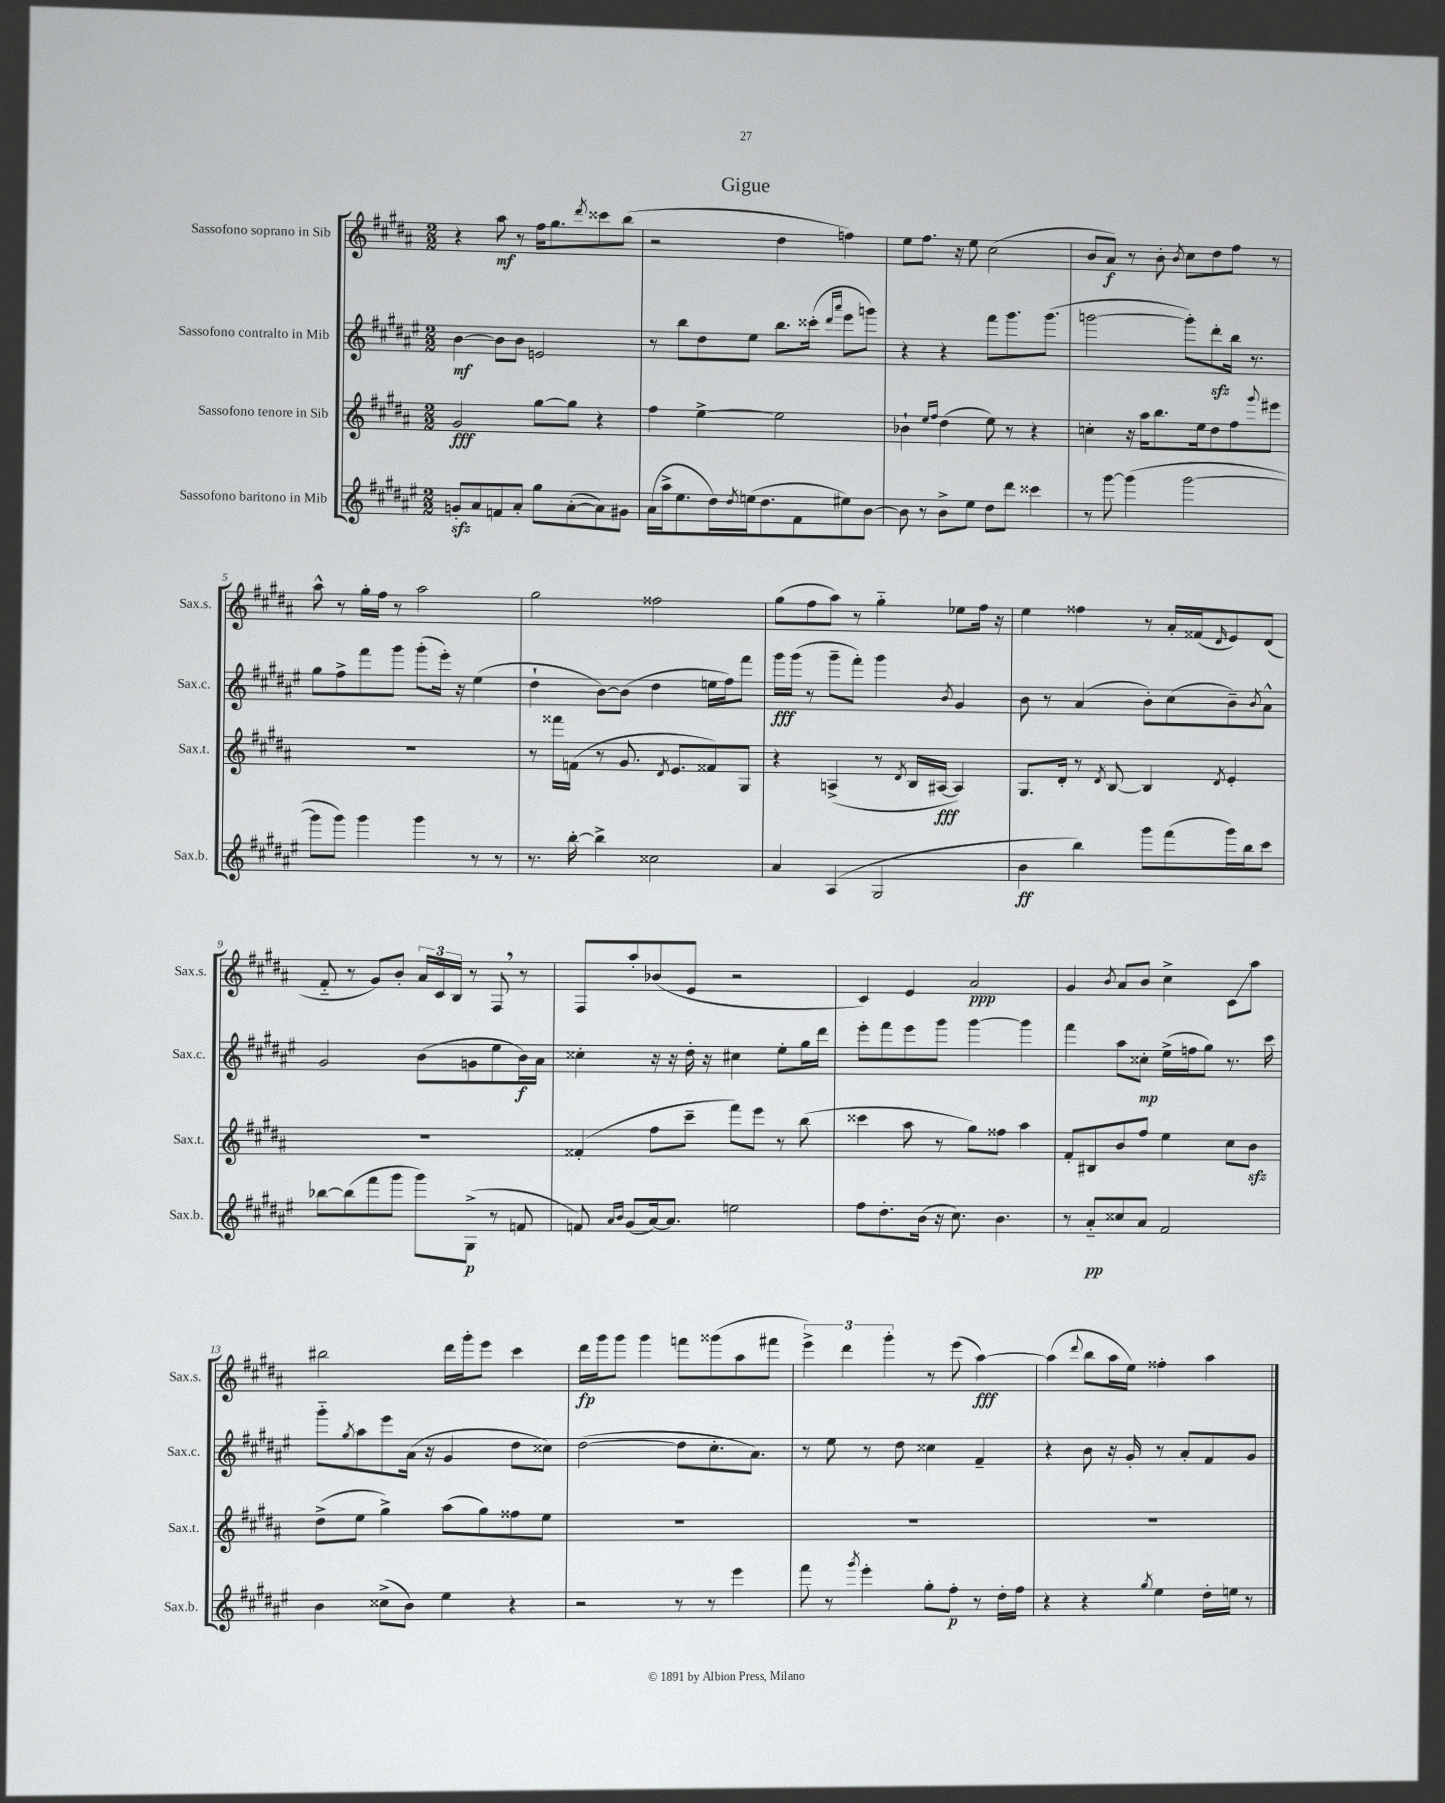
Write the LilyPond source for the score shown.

\header { title = "Gigue" }
<<
\new StaffGroup <<
\new Staff = "s0" \with { instrumentName = "Sassofono soprano in Sib" shortInstrumentName = "Sax.s." } {
    \clef treble \key b \major \numericTimeSignature \time 2/2
    r4 ais''8\mf r8 fis''16 gis''8. \acciaccatura { dis'''8 } cisis'''8 b''8( |
    r2 dis''4 f''4) |
    e''8 fis''8. r16 e''8 cis''2( |
    b'8 ais'8\f) r8 b'8-. \acciaccatura { b'8 } cis''8 dis''8 fis''8 r8 |
    ais''8-^ r8 gis''16-. fis''16 r8 ais''2 |
    gis''2 fisis''2 |
    gis''8( fis''8 ais''8) r8 gis''4-_ ees''8 fis''16 r16 |
    e''4 fisis''4 r8 ais'16-. fisis'16( \grace { dis'16 } e'8) dis'8( |
    fis'8-_ r8 gis'8) b'8-. \tuplet 3/2 { ais'16 cis'16 b16 } r8 fis8 \breathe r8 |
    fis8 ais''8-. bes'8( e'8 r2 |
    cis'4) e'4 ais'2\ppp |
    gis'4 \acciaccatura { b'8 } ais'8 b'8 cis''4-> cis'8\glissando ais''8 |
    bis''2 dis'''16 gis'''16-. e'''8 cis'''4 |
    dis'''16\fp gis'''16 gis'''8 gis'''4 f'''8 gisis'''8( ais''8 fis'''8 |
    \tuplet 3/2 { e'''4->) dis'''4 gis'''4-. } r8 e'''8( ais''4~\fff) |
    ais''4( \appoggiatura { dis'''8 } b''8 ais''16 e''16) fisis''4-. ais''4 \bar "|." |
}
\new Staff = "s1" \with { instrumentName = "Sassofono contralto in Mib" shortInstrumentName = "Sax.c." } {
    \clef treble \key fis \major \numericTimeSignature \time 2/2
    b'4~\mf b'8 b'8 e'2 |
    r8 b''8 dis''8 eis''8 b''8. cisis'''16-.( \grace { dis'''16 ais'''16 } eis'''8 g'''8) |
    r4 r4 fis'''8 gis'''8. gis'''8.( |
    g'''2~ g'''8-.) dis'''8-.\sfz b''16 r8. |
    gis''8 fis''8-> fis'''8 gis'''8 gis'''8-.( eis'''16-.) r16 eis''4( |
    dis''4-! b'8~) b'8( dis''4 e''16 fis''16) fis'''8 |
    gis'''16\fff gis'''16( r8 gis'''8-- fis'''8-.) gis'''4 \acciaccatura { b'8 } gis'4 |
    b'8 r8 ais'4( b'8-.) cis''8( b'8--) \acciaccatura { b'8 } ais'8-^ |
    gis'2 b'8( g'8 eis''8 b'16\f) ais'16 |
    cisis''4-. r16 r16 dis''16-. r16 cis''4 eis''8-. gis''16 dis'''16 |
    eis'''8-. fis'''8 eis'''8 gis'''8 gis'''4~ gis'''4 |
    fis'''4 ais''8 cisis''8-.\mp eis''16->( f''16 gis''8) r8. cis'''16 |
    gis'''8-_ \acciaccatura { gis''8 } ais''8 eis'''8 ais'16( r16 gis'4 dis''8 cisis''8) |
    dis''2~( dis''8 cis''8.-. ais'8.) |
    r8 eis''8 r8 dis''8 cisis''4 fis'4-- |
    r4 b'8 r16 gis'16-. r8 ais'8-. fis'8 gis'8 \bar "|." |
}
\new Staff = "s2" \with { instrumentName = "Sassofono tenore in Sib" shortInstrumentName = "Sax.t." } {
    \clef treble \key b \major \numericTimeSignature \time 2/2
    gis'2\fff gis''8~ gis''8 r4 |
    fis''4 e''4~-> e''2 |
    bes'4-! \grace { e''16 fis''16 } dis''4( e''8) r8 r4 |
    c''4-. r16 ais''16 b''8. e''16 dis''8 fis''8 \appoggiatura { gis'''8 } eis'''8 |
    R1 |
    r8 fisis'''16 f'16( r8 gis'8. \acciaccatura { dis'8 } e'8. fisis'8) gis8 |
    r4 a4->( r8 \acciaccatura { dis'8 } b16 ais16~\fff ais4) |
    gis8. dis'16-. r8 \acciaccatura { dis'8 } b8~ b4 \acciaccatura { dis'8 } e'4-. |
    R1 |
    fisis'4-.( fis''8 cis'''8-- fis'''8) e'''8 r8 b''8( |
    cisis'''4 ais''8 r8 gis''8) fisis''8 ais''4 |
    fis'8-. bis8 b'8 fis''8 e''4 cis''8 b'8\sfz |
    dis''8->( e''8 gis''4->) ais''8( gis''8) fisis''8 e''8 |
    R1 |
    R1 |
    R1 \bar "|." |
}
\new Staff = "s3" \with { instrumentName = "Sassofono baritono in Mib" shortInstrumentName = "Sax.b." } {
    \clef treble \key fis \major \numericTimeSignature \time 2/2
    g'8-.\sfz ais'8 f'8 ais'8-. gis''8 ais'8~-.( ais'8) gis'8 |
    ais'16( ais''16-> eis''8. dis''16) \acciaccatura { dis''8 } e''16( dis''8. fis'8 eis''8) b'8~ |
    b'8 r8 b'8-> eis''8 dis''8 dis'''8 cisis'''4 |
    r8 gis'''8~ gis'''4( gis'''2~ |
    gis'''8 gis'''8) gis'''4 gis'''4 r8 r8 |
    r8. b''16~-. b''4-> cisis''2 |
    ais'4 ais4( gis2 |
    b'4\ff b''4) gis'''8 fis'''8( gis'''16) b''16 cis'''8 |
    bes''8~ bes''8( fis'''8 gis'''8 gis'''8) gis8->\p( r8 f'8 |
    f'8) \grace { ais'16 b'16 } gis'8( ais'16~) ais'8. e''2 |
    fis''8 dis''8.-. b'16( r16 cis''8.) b'4. |
    r8 ais'8-_\pp cisis''8 ais'8 fis'2 |
    b'4 cisis''8->( b'8) eis''4 r4 |
    r2 r8 r8 eis'''4 |
    fis'''8 r8 \acciaccatura { gis'''8 } eis'''4-. gis''8-. fis''8-.\p r8 dis''16-. fis''16 |
    r4 r4 \acciaccatura { gis''8 } eis''4 dis''16-. e''16 r8 \bar "|." |
}
>>
>>
